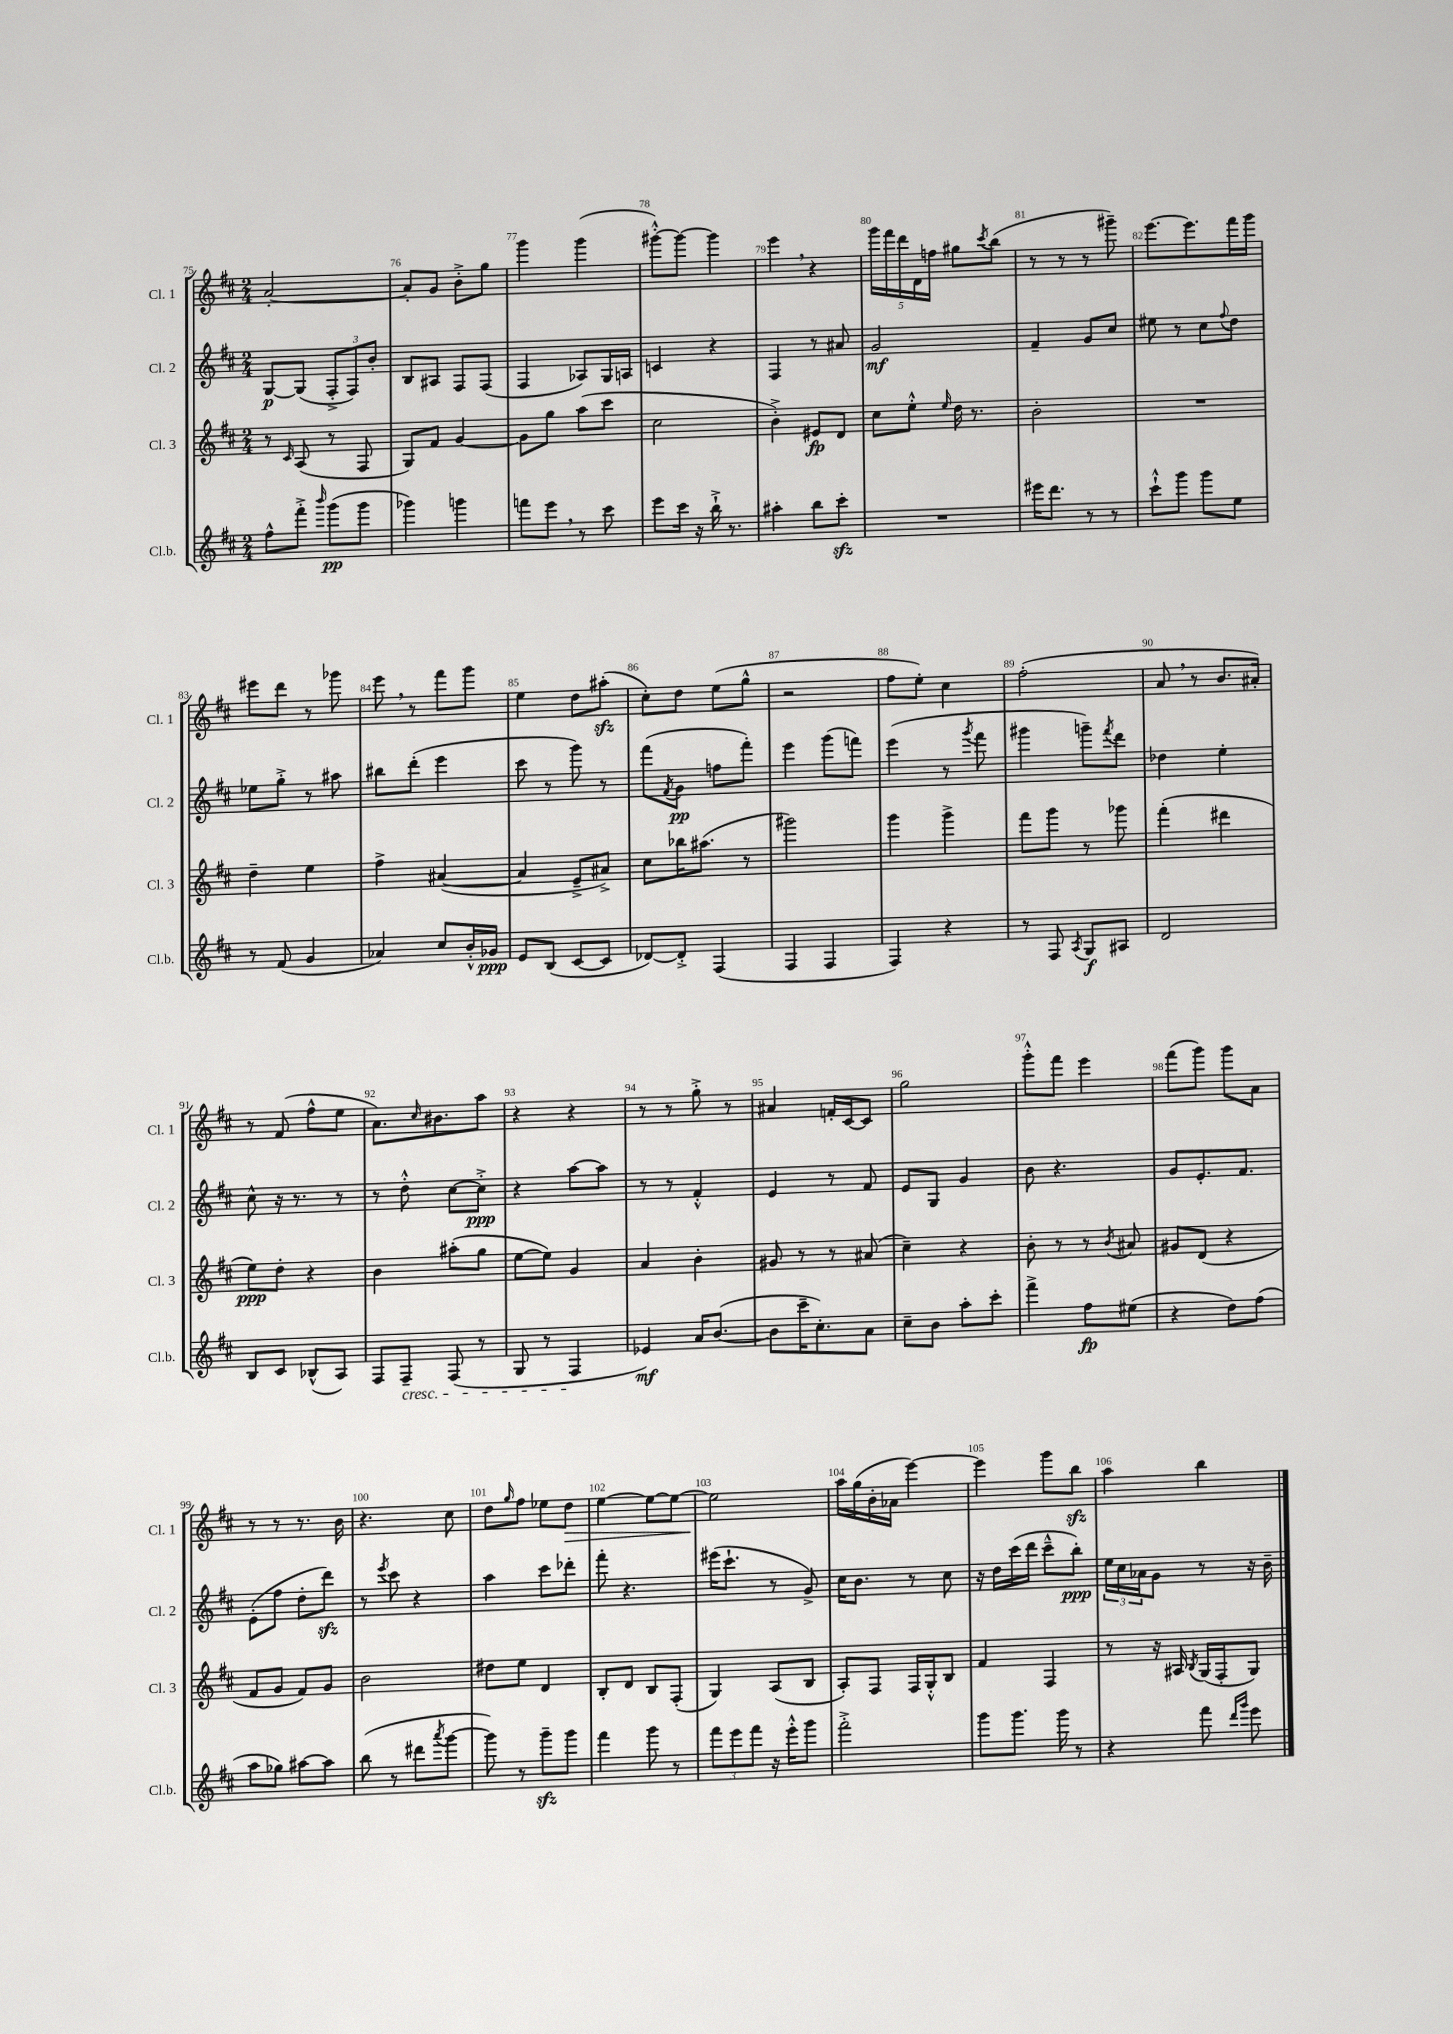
<<
\new StaffGroup <<
\new Staff = "s0" \with { instrumentName = "Cl. 1" shortInstrumentName = "Cl. 1" } {
    \clef treble \key d \major \numericTimeSignature \time 2/4
    a'2~-. |
    a'8-. g'8 b'8-.-> g''8 |
    g'''4 g'''4( |
    gis'''8~-.-^) gis'''8~ gis'''4 |
    e'''4 \breathe r4 |
    \tuplet 5/4 { g'''16 fis'''16 d'''16 d'16 f''16 } gis''8 \acciaccatura { cis'''8 } b''8( |
    r8 r8 r8 gis'''8--) |
    e'''8.~ e'''8. fis'''16 g'''16 |
    eis'''8 d'''8 r8 ges'''8 |
    e'''8 \breathe r8 fis'''8 g'''8 |
    e''4 d''8 ais''8-.\sfz( |
    cis''8-.) d''8 e''8( g''8-^ |
    r2 |
    fis''8 e''8-.) cis''4 |
    fis''2-.( |
    a'8 \breathe r8 b'8. ais'16-.) |
    r8 fis'8( fis''8-^ e''8 |
    a'8.) \grace { cis''16 } bis'8. a''8 |
    r4 r4 |
    r8 r8 g''8-.-> r8 |
    ais'4 f'16-. cis'16~ cis'8 |
    g''2 |
    g'''8-.-^ fis'''8 e'''4 |
    fis'''8( g'''8) g'''8 a'8 |
    r8 r8 r8. b'16 |
    r4. cis''8 |
    d''8 \grace { g''16 } fis''8 ees''8 d''8\> |
    e''4~ e''8~ e''8~ |
    e''2\! |
    a''16 g''16( b'16-. aes'16 e'''4~) |
    e'''4 g'''8 b''8\sfz |
    a''4 b''4 \bar "|." |
}
\new Staff = "s1" \with { instrumentName = "Cl. 2" shortInstrumentName = "Cl. 2" } {
    \clef treble \key d \major \numericTimeSignature \time 2/4
    g8~\p g8( \tuplet 3/2 { fis8-.-> fis8) b'8-. } |
    b8 ais8 fis8 fis8( |
    fis4 aes8) g16 a16 |
    c'4 r4 |
    fis4 r8 ais'8 |
    g'2\mf |
    fis'4-- g'8 cis''8 |
    eis''8 r8 cis''8 \appoggiatura { fis''8 } d''8 |
    ees''8 g''8-.-> r8 ais''8 |
    bis''8 d'''8-.( e'''4 |
    cis'''8 r8 g'''8) r8 |
    fis'''8( \acciaccatura { fis'8 } g'8\pp f''8 fis'''8-.) |
    e'''4 g'''8( f'''8) |
    e'''4( r8 \acciaccatura { g'''8 } fis'''8 |
    gis'''4 g'''8--) \acciaccatura { fis'''8 } d'''8 |
    des''4 e''4-. |
    cis''8-^ r16 r8. r8 |
    r8 d''8-.-^ cis''8~ cis''8-.->\ppp |
    r4 a''8~ a''8 |
    r8 r8 fis'4-.-^ |
    e'4 r8 fis'8 |
    e'8 g8 g'4 |
    b'8 r4. |
    g'8 e'8.-. fis'8. |
    e'8-.( fis''8 d''8-. d'''8\sfz) |
    r8 \acciaccatura { e'''8 } cis'''8 r4 |
    a''4 cis'''8 des'''8-. |
    fis'''8-. r4. |
    eis'''16( cis'''8.-! r8 g'8->) |
    cis''16 b'8. r8 cis''8 |
    r16 d''16 cis'''16( d'''16 cis'''8---^ b''8-.\ppp) |
    \tuplet 3/2 { e''16 cis''16 aes'16 } g'8 r8 r16 b'16-- \bar "|." |
}
\new Staff = "s2" \with { instrumentName = "Cl. 3" shortInstrumentName = "Cl. 3" } {
    \clef treble \key d \major \numericTimeSignature \time 2/4
    r8 \grace { cis'16 } a8( r8 fis8 |
    g8) fis'8 g'4~ |
    g'8 g''8 a''8( cis'''8 |
    cis''2 |
    b'4-.->) eis'8\fp d'8 |
    cis''8 e''8-.-^ \grace { e''16 } d''16 r8. |
    b'2-. |
    R2 |
    d''4-- e''4 |
    fis''4-> ais'4~( |
    ais'4 e'8---> ais'8->) |
    cis''8 bes''16 ais''8.( r8 |
    gis'''2) |
    g'''4 g'''4-> |
    fis'''8 g'''8 r8 ges'''8 |
    fis'''4-.( dis'''4 |
    e''8\ppp) d''8-. r4 |
    b'4 ais''8-.( g''8 |
    e''8~ e''8) g'4 |
    a'4 b'4-. |
    gis'8 r8 r8 ais'8( |
    cis''4--) r4 |
    b'8-. r8 r8 \acciaccatura { b'8 } ais'8 |
    gis'8 d'8( r4 |
    fis'8 g'8 fis'8) g'8 |
    b'2 |
    dis''8 e''8 d'4 |
    b8-. d'8 b8 fis8-.( |
    g4) a8( b8 |
    a8-.) fis8 fis16 g16-.-^ b8 |
    fis'4 fis4 |
    r8 r16 ais16 \acciaccatura { b8 } g16( fis16-. g8) \bar "|." |
}
\new Staff = "s3" \with { instrumentName = "Cl.b." shortInstrumentName = "Cl.b." } {
    \clef treble \key d \major \numericTimeSignature \time 2/4
    fis''8-^ fis'''8-.-> \grace { b'''16 } g'''8\pp( g'''8 |
    ges'''4) g'''4 |
    f'''8 e'''8 \breathe r8 cis'''8 |
    e'''8 cis'''16 r16 b''16-!-> r8. |
    ais''4-. b''8 cis'''8-.\sfz |
    R2 |
    eis'''16 d'''8. r8 r8 |
    cis'''8-!-^ g'''8 g'''8 e''8 |
    r8 fis'8( g'4 |
    aes'4) cis''8 b'16-.-^ ges'16\ppp |
    e'8 b8( cis'8~ cis'8 |
    des'8~) des'8-.-> fis4( |
    fis4 fis4 |
    fis4) r4 |
    r8 fis8 \acciaccatura { a8 } g8\f ais8 |
    d'2 |
    b8 cis'8 bes8-^( a8) |
    fis8 fis8--\cresc fis8( r8 |
    g8 r8 fis4\! |
    ees'4\mf) a'16 b'8.~( |
    b'8 cis'''16-- cis''8.-.) a'8 |
    cis''8-- b'8 a''8-. cis'''8-. |
    fis'''4-> fis''8\fp eis''8( |
    r4 d''8) fis''8( |
    a''8 ges''8) ais''8~ ais''8 |
    b''8( r8 dis'''8 \acciaccatura { a'''8 } g'''8~ |
    g'''8) r8 g'''8--\sfz g'''8 |
    fis'''4 g'''8 r8 |
    \tuplet 3/2 { fis'''8 e'''8 fis'''8 } r16 e'''16-.-^ g'''8 |
    fis'''2-.-> |
    g'''8 g'''8. g'''16 r8 |
    r4 fis'''8 \grace { d'''16 g'''16 } e'''8 \bar "|." |
}
>>
>>
\layout { \context { \Score currentBarNumber = #75 \override BarNumber.break-visibility = ##(#f #t #t) barNumberVisibility = #all-bar-numbers-visible } }
